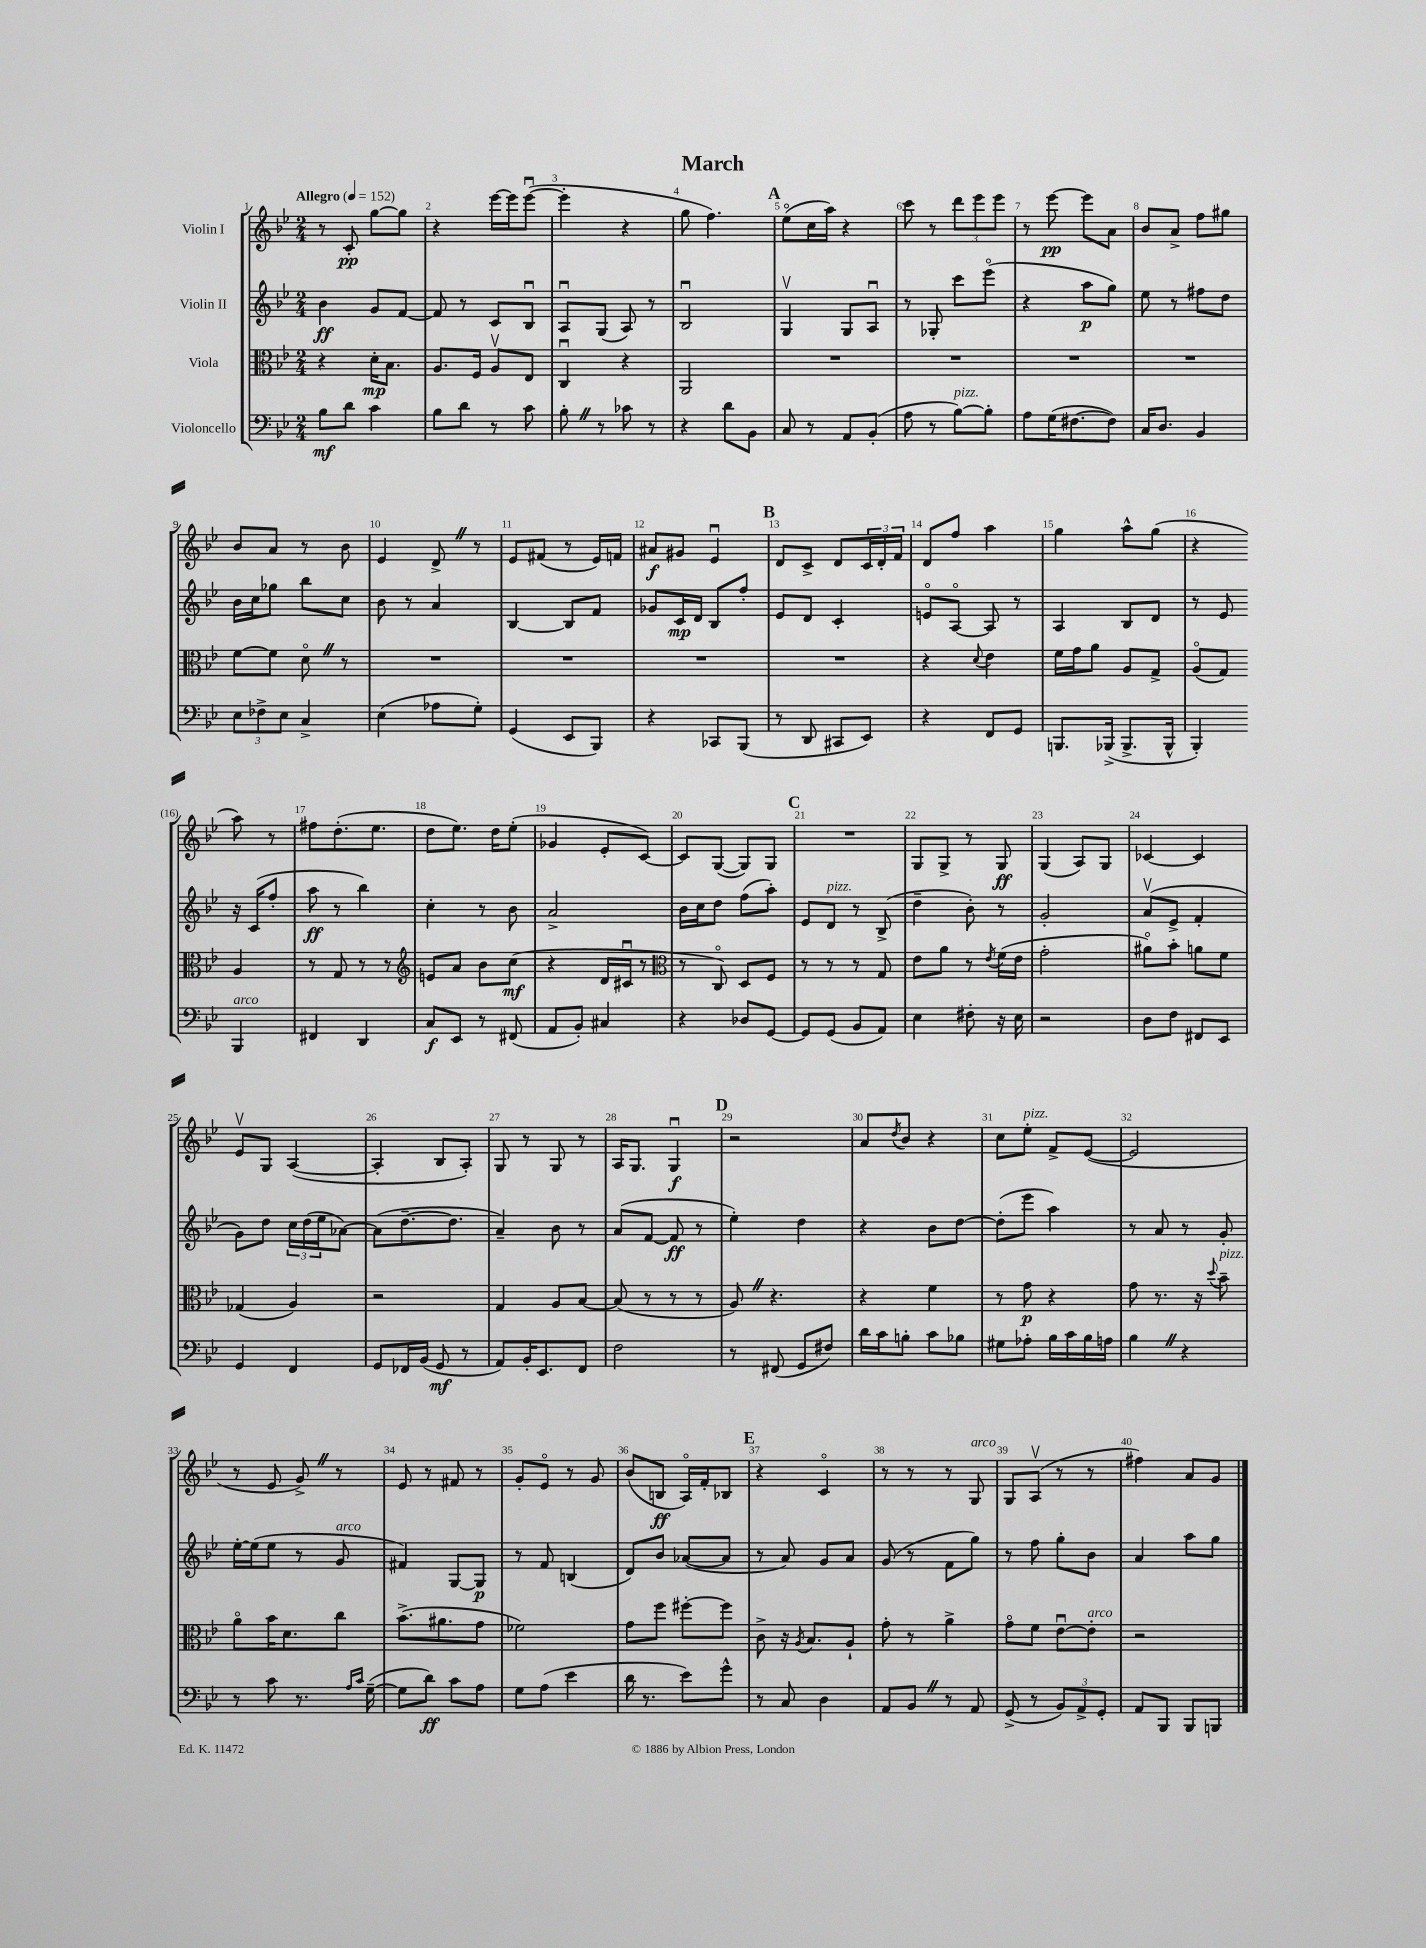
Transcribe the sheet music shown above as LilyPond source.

\header { title = "March" }
<<
\new StaffGroup <<
\new Staff = "s0" \with { instrumentName = "Violin I" } {
    \clef treble \key bes \major \numericTimeSignature \time 2/4 \tempo "Allegro" 4 = 152
    r8 c'8-.\pp g''8~ g''8 |
    r4 ees'''16~ ees'''16 ees'''8~\downbow( |
    ees'''4-. r4 |
    g''8 f''4.) |
    \mark \markup { \bold "A" } ees''8\flageolet( c''16 a''16) r4 |
    c'''8 r8 \tuplet 3/2 { d'''8 ees'''8 ees'''8 } |
    r8 ees'''8~\pp ees'''8 a'8 |
    bes'8 a'8-> f''8 gis''8 |
    bes'8 a'8 r8 bes'8 |
    ees'4 d'8-> \once \override BreathingSign.text = \markup { \musicglyph "scripts.caesura.straight" } \breathe r8 |
    ees'8 fis'8( r8 ees'16) f'16 |
    ais'8\f gis'8 ees'4\downbow |
    \mark \markup { \bold "B" } d'8 c'8-> d'8 \tuplet 3/2 { c'16 d'16-. f'16 } |
    d'8 f''8 a''4 |
    g''4 a''8-^ g''8( |
    r4 a''8) r8 |
    fis''8 d''8.-.( ees''8. |
    d''8 ees''8.) d''16 ees''8-.( |
    ges'4 ees'8-. c'8~) |
    c'8 g8~( g8) g8 |
    \mark \markup { \bold "C" } R2 |
    g8 g8-> r8 g8\ff |
    g4( a8) g8 |
    ces'4~ ces'4 |
    ees'8\upbow g8 a4~( |
    a4-. bes8 a8-.) |
    g8 r8 g8 r8 |
    a16 g8. g4\downbow\f |
    \mark \markup { \bold "D" } r2 |
    a'8 \acciaccatura { d''8 } bes'8 r4 |
    c''8 ees''8-.^\markup { \italic "pizz." } f'8-> ees'8~( |
    ees'2 |
    r8 ees'8 g'8->) \once \override BreathingSign.text = \markup { \musicglyph "scripts.caesura.straight" } \breathe r8 |
    ees'8 r8 fis'8 r8 |
    g'8-. ees'8\flageolet r8 g'8 |
    bes'8( b8\ff a16\flageolet) f'16-. bes8 |
    \mark \markup { \bold "E" } r4 c'4\flageolet |
    r8 r8 r8 g8^\markup { \italic "arco" } |
    g8 a8\upbow( r8 r8 |
    fis''4) a'8 g'8 \bar "|." |
}
\new Staff = "s1" \with { instrumentName = "Violin II" } {
    \clef treble \key bes \major \numericTimeSignature \time 2/4
    bes'4\ff g'8 f'8~ |
    f'8 r8 c'8 bes8\downbow |
    a8\downbow g8( a8) r8 |
    bes2\downbow |
    \mark \markup { \bold "A" } g4\upbow g8 a8\downbow |
    r8 ges8-. c'''8 ees'''8\flageolet( |
    r4 a''8\p g''8) |
    ees''8 r8 fis''8 d''8 |
    bes'16 c''16 ges''8 bes''8 c''8 |
    bes'8 r8 a'4 |
    bes4~ bes8 f'8 |
    ges'8 c'16\mp d'16 bes8 f''8-. |
    \mark \markup { \bold "B" } ees'8 d'8 c'4-. |
    e'8\flageolet a8~\flageolet a8 r8 |
    a4 bes8 d'8 |
    r8 ees'8 r16 c'16( f''8-. |
    a''8\ff r8 bes''4) |
    c''4-. r8 bes'8 |
    a'2-> |
    bes'16 c''16 d''8 f''8( a''8-.) |
    \mark \markup { \bold "C" } ees'8 d'8^\markup { \italic "pizz." } r8 bes8->( |
    d''4-- bes'8-.) r8 |
    g'2-. |
    a'8\upbow( ees'8-> f'4-. |
    g'8) d''8 \tuplet 3/2 { c''16 d''16( ees''16 } aes'8~) |
    aes'8( d''8.~-- d''8. |
    a'4--) bes'8 r8 |
    a'8( f'8~ f'8\ff r8 |
    \mark \markup { \bold "D" } ees''4-.) d''4 |
    r4 bes'8 d''8~ |
    d''8-.( ees'''8 a''4) |
    r8 a'8 r8 g'8-. |
    ees''16~-. ees''16( ees''8 r8 g'8^\markup { \italic "arco" } |
    fis'4) g8~ g8\p |
    r8 f'8 b4( |
    d'8) bes'8 aes'8~( aes'8 |
    \mark \markup { \bold "E" } r8 a'8) g'8 a'8 |
    g'8( r8 f'8 g''8) |
    r8 f''8 g''8-. bes'8 |
    a'4 a''8 g''8 \bar "|." |
}
\new Staff = "s2" \with { instrumentName = "Viola" } {
    \clef alto \key bes \major \numericTimeSignature \time 2/4
    r4 d'16-.\mp bes8. |
    a8. f16 a8\upbow ees8 |
    c4\downbow r4 |
    a,2 |
    \mark \markup { \bold "A" } R2 |
    R2 |
    R2 |
    R2 |
    f'8~ f'8 d'8\flageolet \once \override BreathingSign.text = \markup { \musicglyph "scripts.caesura.straight" } \breathe r8 |
    R2 |
    R2 |
    R2 |
    \mark \markup { \bold "B" } R2 |
    r4 \appoggiatura { d'8 } ees'4 |
    f'16 g'16 a'8 a8 g8-> |
    a8\flageolet( g8) a4 |
    r8 g8 r8 r8 |
    \clef treble e'8 a'8 bes'8 c''8\mf( |
    r4 d'16 cis'16\downbow r8 |
    \clef alto r8 c8\flageolet) d8 f8 |
    \mark \markup { \bold "C" } r8 r8 r8 g8 |
    ees'8 a'8 r8 \acciaccatura { ees'8 } f'16( ees'16 |
    g'2-. |
    ais'8\flageolet) bes'8-. a'8 f'8 |
    ges4( a4) |
    r2 |
    g4 a8 bes8~ |
    bes8( r8 r8 r8 |
    \mark \markup { \bold "D" } a8) \once \override BreathingSign.text = \markup { \musicglyph "scripts.caesura.straight" } \breathe r4. |
    r4 f'4 |
    r8 g'8\p r4 |
    g'8 r8. r16 \appoggiatura { d''8 } bes'8--^\markup { \italic "pizz." } |
    a'8\flageolet bes'16 d'8. c''8 |
    bes'8.->( ais'8. g'8 |
    fes'2) |
    g'8 f''8 fis''8~-. fis''8 |
    \mark \markup { \bold "E" } c'8-> r16 \acciaccatura { a8 } bes8. a8-! |
    g'8-. r8 a'4-> |
    g'8\flageolet f'8 ees'8~\downbow ees'8-.^\markup { \italic "arco" } |
    r2 \bar "|." |
}
\new Staff = "s3" \with { instrumentName = "Violoncello" } {
    \clef bass \key bes \major \numericTimeSignature \time 2/4
    bes8\mf d'8 c'4 |
    bes8 d'8 r8 c'8 |
    bes8-. \once \override BreathingSign.text = \markup { \musicglyph "scripts.caesura.straight" } \breathe r8 ces'8 r8 |
    r4 d'8 bes,8 |
    \mark \markup { \bold "A" } c8 r8 a,8 bes,8-.( |
    a8 r8 bes8~^\markup { \italic "pizz." }) bes8-. |
    a8 g16( fis8.~ fis8) |
    c16 d8. bes,4 |
    \tuplet 3/2 { ees8 fes8-> ees8 } c4-> |
    ees4( aes8 g8-.) |
    g,4( ees,8 bes,,8) |
    r4 ces,8 bes,,8( |
    \mark \markup { \bold "B" } r8 d,8 cis,8 ees,8) |
    r4 f,8 g,8 |
    b,,8. bes,,16->( bes,,8.-> bes,,16-^ |
    bes,,4-.) bes,,4^\markup { \italic "arco" } |
    fis,4 d,4 |
    c8\f ees,8 r8 fis,8( |
    a,8 bes,8-.) cis4 |
    r4 des8 g,8~ |
    \mark \markup { \bold "C" } g,8 g,8( bes,8 a,8) |
    ees4 fis8-. r16 ees16 |
    r2 |
    d8 f8 fis,8 ees,8 |
    g,4 f,4 |
    g,8 fes,16 bes,16( g,8\mf r8 |
    a,8) bes,16-. ees,8. f,8 |
    f2 |
    \mark \markup { \bold "D" } r8 fis,8( g,8 fis8) |
    d'16 c'16 b8-. c'8 bes8 |
    gis8 aes8-. bes16 c'16 bes16 a16 |
    bes4 \once \override BreathingSign.text = \markup { \musicglyph "scripts.caesura.straight" } \breathe r4 |
    r8 c'8 r8. \grace { a16 c'16 } g16~--( |
    g8 d'8\ff) c'8 a8 |
    g8 a8( ees'4 |
    d'16 r8. ees'8) g'8-^ |
    \mark \markup { \bold "E" } r8 c8 d4 |
    a,8 bes,8 \once \override BreathingSign.text = \markup { \musicglyph "scripts.caesura.straight" } \breathe r8 a,8 |
    g,8->( r8 \tuplet 3/2 { bes,8) a,8-> g,8-. } |
    a,8 bes,,8 bes,,8 b,,8 \bar "|." |
}
>>
>>
\layout { \context { \Score \override BarNumber.break-visibility = ##(#f #t #t) barNumberVisibility = #all-bar-numbers-visible } }
